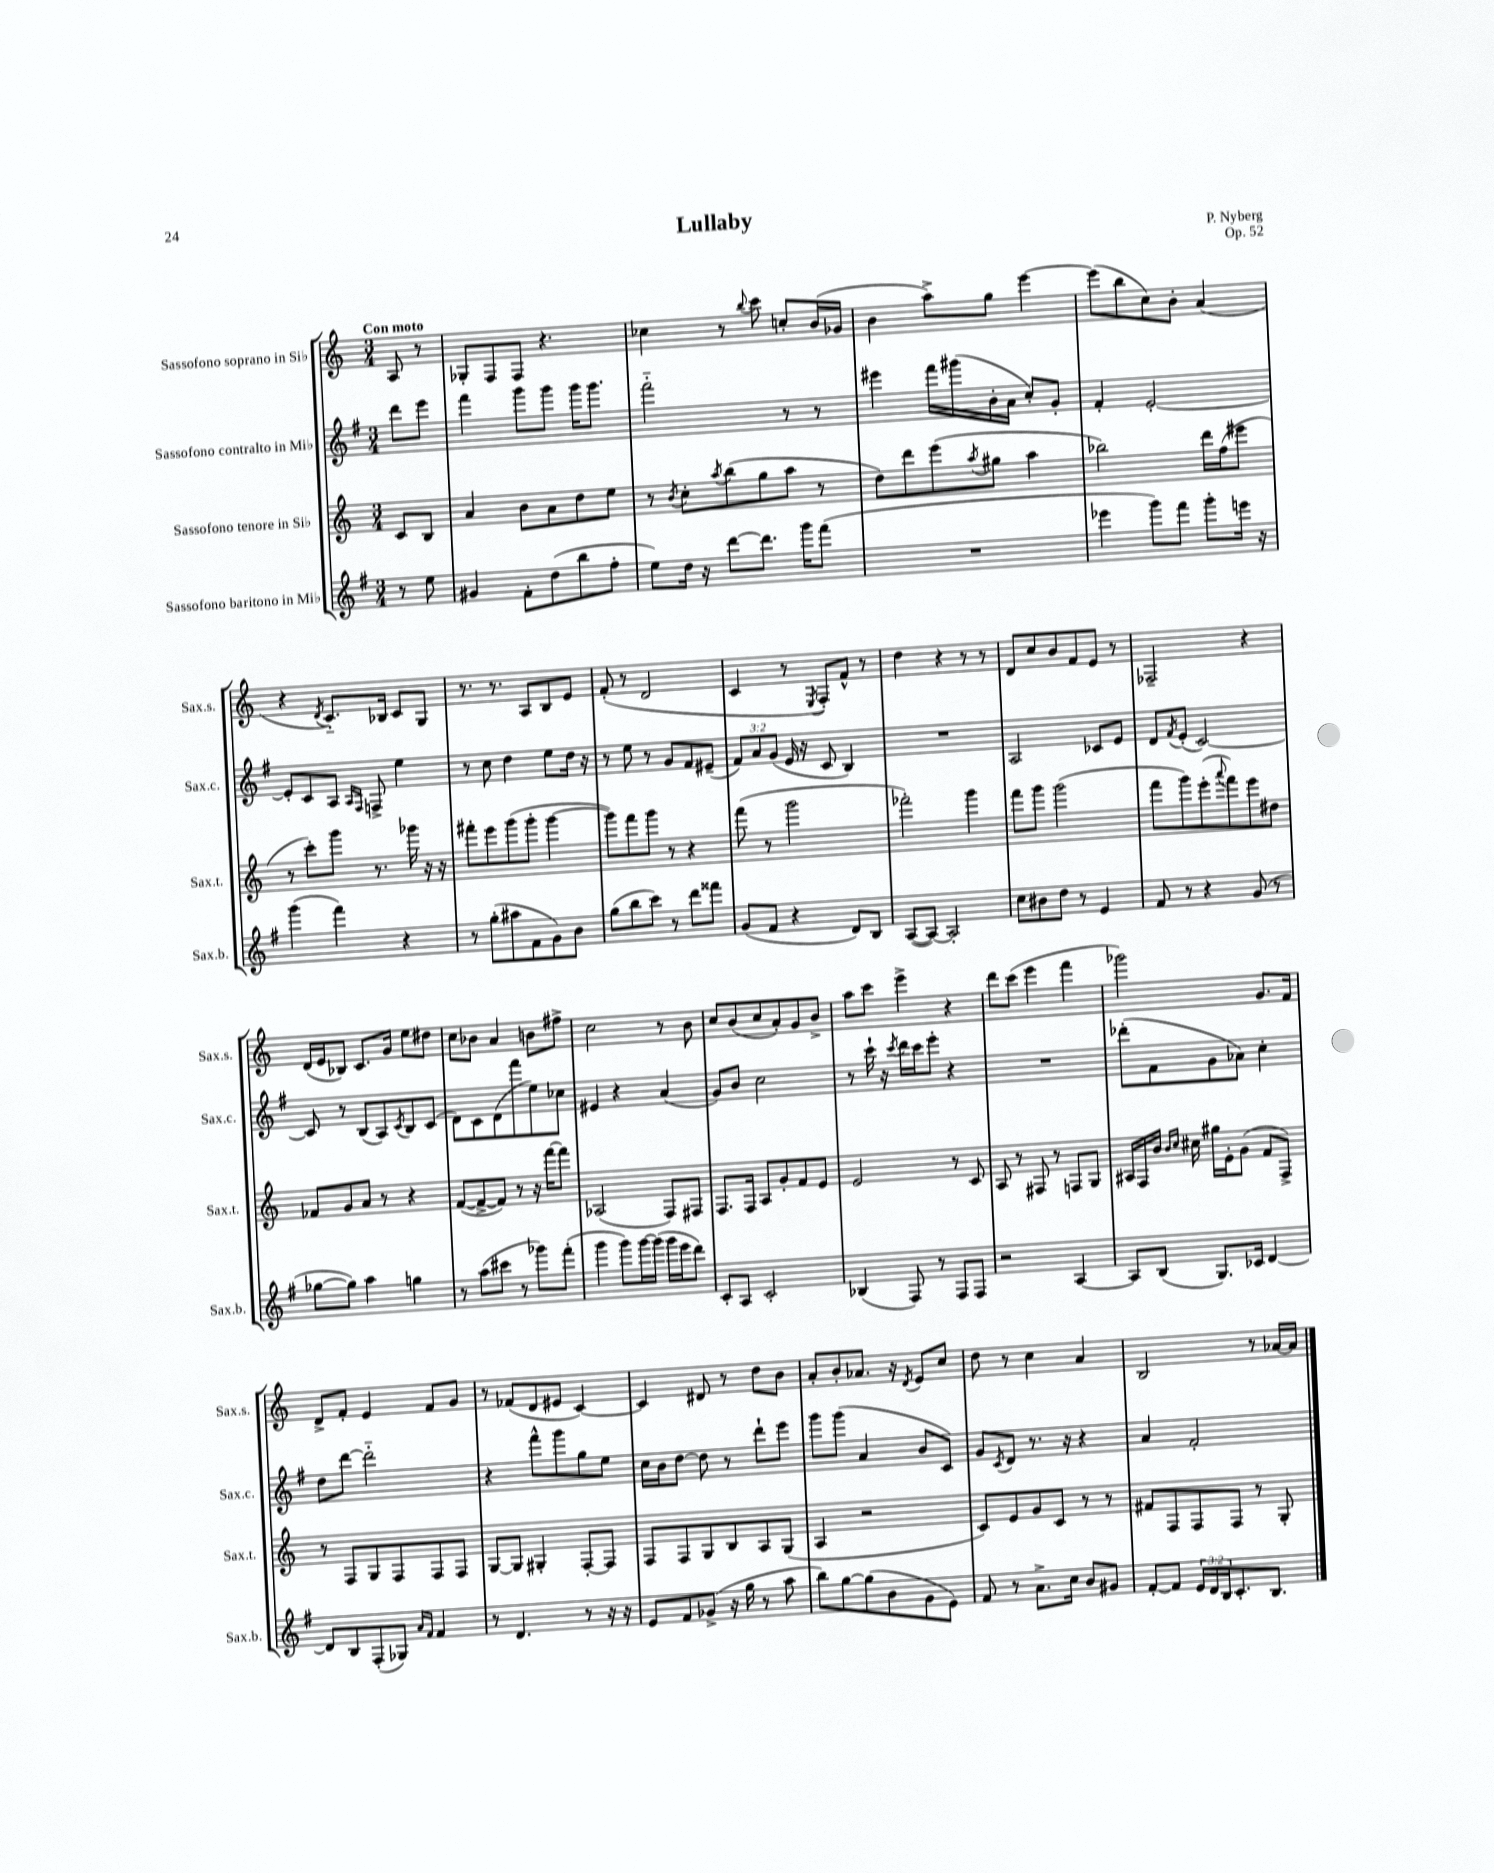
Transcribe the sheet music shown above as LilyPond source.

\header { title = "Lullaby" composer = "P. Nyberg" opus = "Op. 52" }
<<
\new StaffGroup <<
\new Staff = "s0" \with { instrumentName = "Sassofono soprano in Sib" shortInstrumentName = "Sax.s." } {
    \clef treble \key c \major \numericTimeSignature \time 3/4 \partial 4 \tempo "Con moto"
    a8 r8 |
    ges8-. f8 f8 r4. |
    ces''4 r8 \appoggiatura { b''8 } c'''8 c''8-. b'16( ges'16 |
    b'4 a''8->) g''8 e'''4~ |
    e'''8( b''8 c''8) b'8-. a'4( |
    r4 \acciaccatura { d'8 } c'8.-_) bes16 c'8 g8 |
    r8. r8. a8 b8 e'8 |
    f'8-.( r8 d'2 |
    c'4 r8 \acciaccatura { e8 } f8-.) f'8-^ r8 |
    d''4 r4 r8 r8 |
    d'8 c''8 b'8 f'8 e'8 r8 |
    fes2-- r4 |
    d'16( e'16 bes8) c'8. g'16 e''8 dis''8 |
    c''8 bes'8 a'4 b'8 fis''8-> |
    c''2 r8 b'8 |
    c''8 b'8( c''8 a'8-.) g'8 b'8-> |
    a''8 c'''8 e'''4-> r4 |
    d'''8 c'''8( e'''4 f'''4 |
    ges'''2) g'8. f'16 |
    d'8-> f'8-. e'4 f'8 g'8 |
    r8 fes'8( d'8 eis'8 c'4~) |
    c'4 dis'8 r8 d''8 b'8 |
    a'8-. b'8-. aes'8. r16 \acciaccatura { d'8 } e'8 c''8 |
    d''8 r8 c''4 a'4 |
    b2 r8 aes'16~ aes'16 \bar "|." |
}
\new Staff = "s1" \with { instrumentName = "Sassofono contralto in Mib" shortInstrumentName = "Sax.c." } {
    \clef treble \key g \major \numericTimeSignature \time 3/4 \override Staff.TupletNumber.text = #tuplet-number::calc-fraction-text \partial 4
    d'''8 e'''8 |
    fis'''4 g'''8 g'''8 g'''16 g'''8. |
    fis'''2-_ r8 r8 |
    eis'''4 fis'''16 gis'''16( b'16-. a'16 c''8-.) g'8-. |
    fis'4-. e'2~-. |
    e'8-. c'8 a8 \grace { a16 fis16 } f8-> e''4 |
    r8 c''8 d''4 e''8 d''16 r16 |
    r8 e''8 r8 g'8 fis'8 eis'8--( |
    \tuplet 3/2 { fis'8) a'8 g'8( } e'16 r16 c'8 b4) |
    R2. |
    a2 ces'8 e'8 |
    d'8 \acciaccatura { fis'8 } e'8-.( c'2~) |
    c'8 r8 b8( a8) \acciaccatura { c'8 } b8 c'8( |
    d'8) c'8 d'8( fis'''8 e''8) ces''8 |
    eis'4 r4 a'4( |
    g'8) b'8 c''2 |
    r8 c'''16-! r16 \acciaccatura { c'''8 } d'''16 c'''16 e'''8-. r4 |
    R2. |
    des'''8-.( fis'8 g'8 aes'8) c''4-. |
    d''8 d'''8~ d'''2-_ |
    r4 fis'''8-^ g'''8 g''8 e''8 |
    c''16 b'16 d''8~ d''8 r8 d'''8-! e'''8 |
    g'''8 g'''8( a'4 b'8 c'8) |
    g'8 \acciaccatura { c'8 } d'8 r8. r16 r4 |
    a'4 fis'2-. \bar "|." |
}
\new Staff = "s2" \with { instrumentName = "Sassofono tenore in Sib" shortInstrumentName = "Sax.t." } {
    \clef treble \key c \major \numericTimeSignature \time 3/4 \partial 4
    c'8 b8 |
    a'4 b'8 a'8 d''8 e''8 |
    r8 \acciaccatura { b'8 } c''8-. \acciaccatura { a''8 } b''8( g''8 a''8 r8 |
    d''8) d'''8 e'''8( \acciaccatura { a''8 } gis''8 a''4 |
    bes''2) d'''16 f''16( eis'''8 |
    r8 c'''8-.) g'''8 r8. ges'''16 r16 r16 |
    fis'''8-. e'''8 g'''8( g'''8-. g'''4~ |
    g'''8) f'''8 g'''8 r8 r4 |
    f'''8( r8 g'''2 |
    fes'''2-.) g'''4 |
    f'''8 g'''8 g'''2( |
    f'''8 g'''8) e'''8-.( \appoggiatura { a'''8 } f'''8) e'''8 dis''8 |
    fes'8 g'8 a'8 r8 r4 |
    f'8~( f'8~-> f'8) r8 r16 f'''16~ f'''8 |
    aes2( f8) fis8 |
    f8. f16 a8 g'8-. f'8 e'8 |
    e'2 r8 c'8 |
    a8 r8 fis8 r8 f8 g8 |
    ais16 f16 b'16 \grace { b'16 c''16 } cis''16 gis''16 e'16-. g'8( f'8 f8->) |
    r8 f8 g8 f8 f8 f8 |
    g8~ g8 gis4-. f8~-. f8 |
    f8 f8 g8 b8 a8 g8( |
    a4 r2 |
    c'8) e'8 g'8 c'8 r8 r8 |
    fis'8 f8 f8 f8 r8 g8-. \bar "|." |
}
\new Staff = "s3" \with { instrumentName = "Sassofono baritono in Mib" shortInstrumentName = "Sax.b." } {
    \clef treble \key g \major \numericTimeSignature \time 3/4 \override Staff.TupletNumber.text = #tuplet-number::calc-fraction-text \partial 4
    r8 e''8 |
    gis'4 fis'8-. d''8( b''8 fis''8-. |
    e''8) d''16 r16 d'''8~ d'''8. g'''16 fis'''8( |
    R2. |
    ees'''4 g'''8) fis'''8 g'''8-. e'''16 r16 |
    g'''4( fis'''4) r4 |
    r8 g''8-.( ais''8 fis'8 g'8) b'8 |
    g''8( b''8 c'''8) r8 d'''8 fisis'''8 |
    g'8( fis'8 r4 d'8) b8 |
    a8~( a8~) a2-. |
    c''8 bis'8 d''8 r8 e'4 |
    fis'8 r8 r4 g'8( r8 |
    ges''8~ ges''8) a''4 g''4 |
    r8 a''8( cis'''8 r8 ges'''8) fis'''8-.( |
    g'''4 g'''8) g'''16~ g'''16( g'''16 e'''16 d'''8) |
    c'8-. a8 c'2-. |
    bes4( fis8) r8 fis8 fis8 |
    r2 a4~ |
    a8 b8( g8.) ces'16 d'4~ |
    d'8 b8 fis8-.( ges8) \grace { a'16 fis'16 } fis'4 |
    r8 d'4. r8 r16 r16 |
    e'8 fis'8 ges'8->( r16 g''16 r8 a''8 |
    b''8) g''8~ g''8( b'8 g'8 e'8) |
    fis'8 r8 a'8.-> c''16 b'8 gis'8 |
    fis'8~-. fis'8 \tuplet 3/2 { e'16 d'16 b16 } c'8.-. b8. \bar "|." |
}
>>
>>
\layout { \context { \Score \remove "Bar_number_engraver" } }
